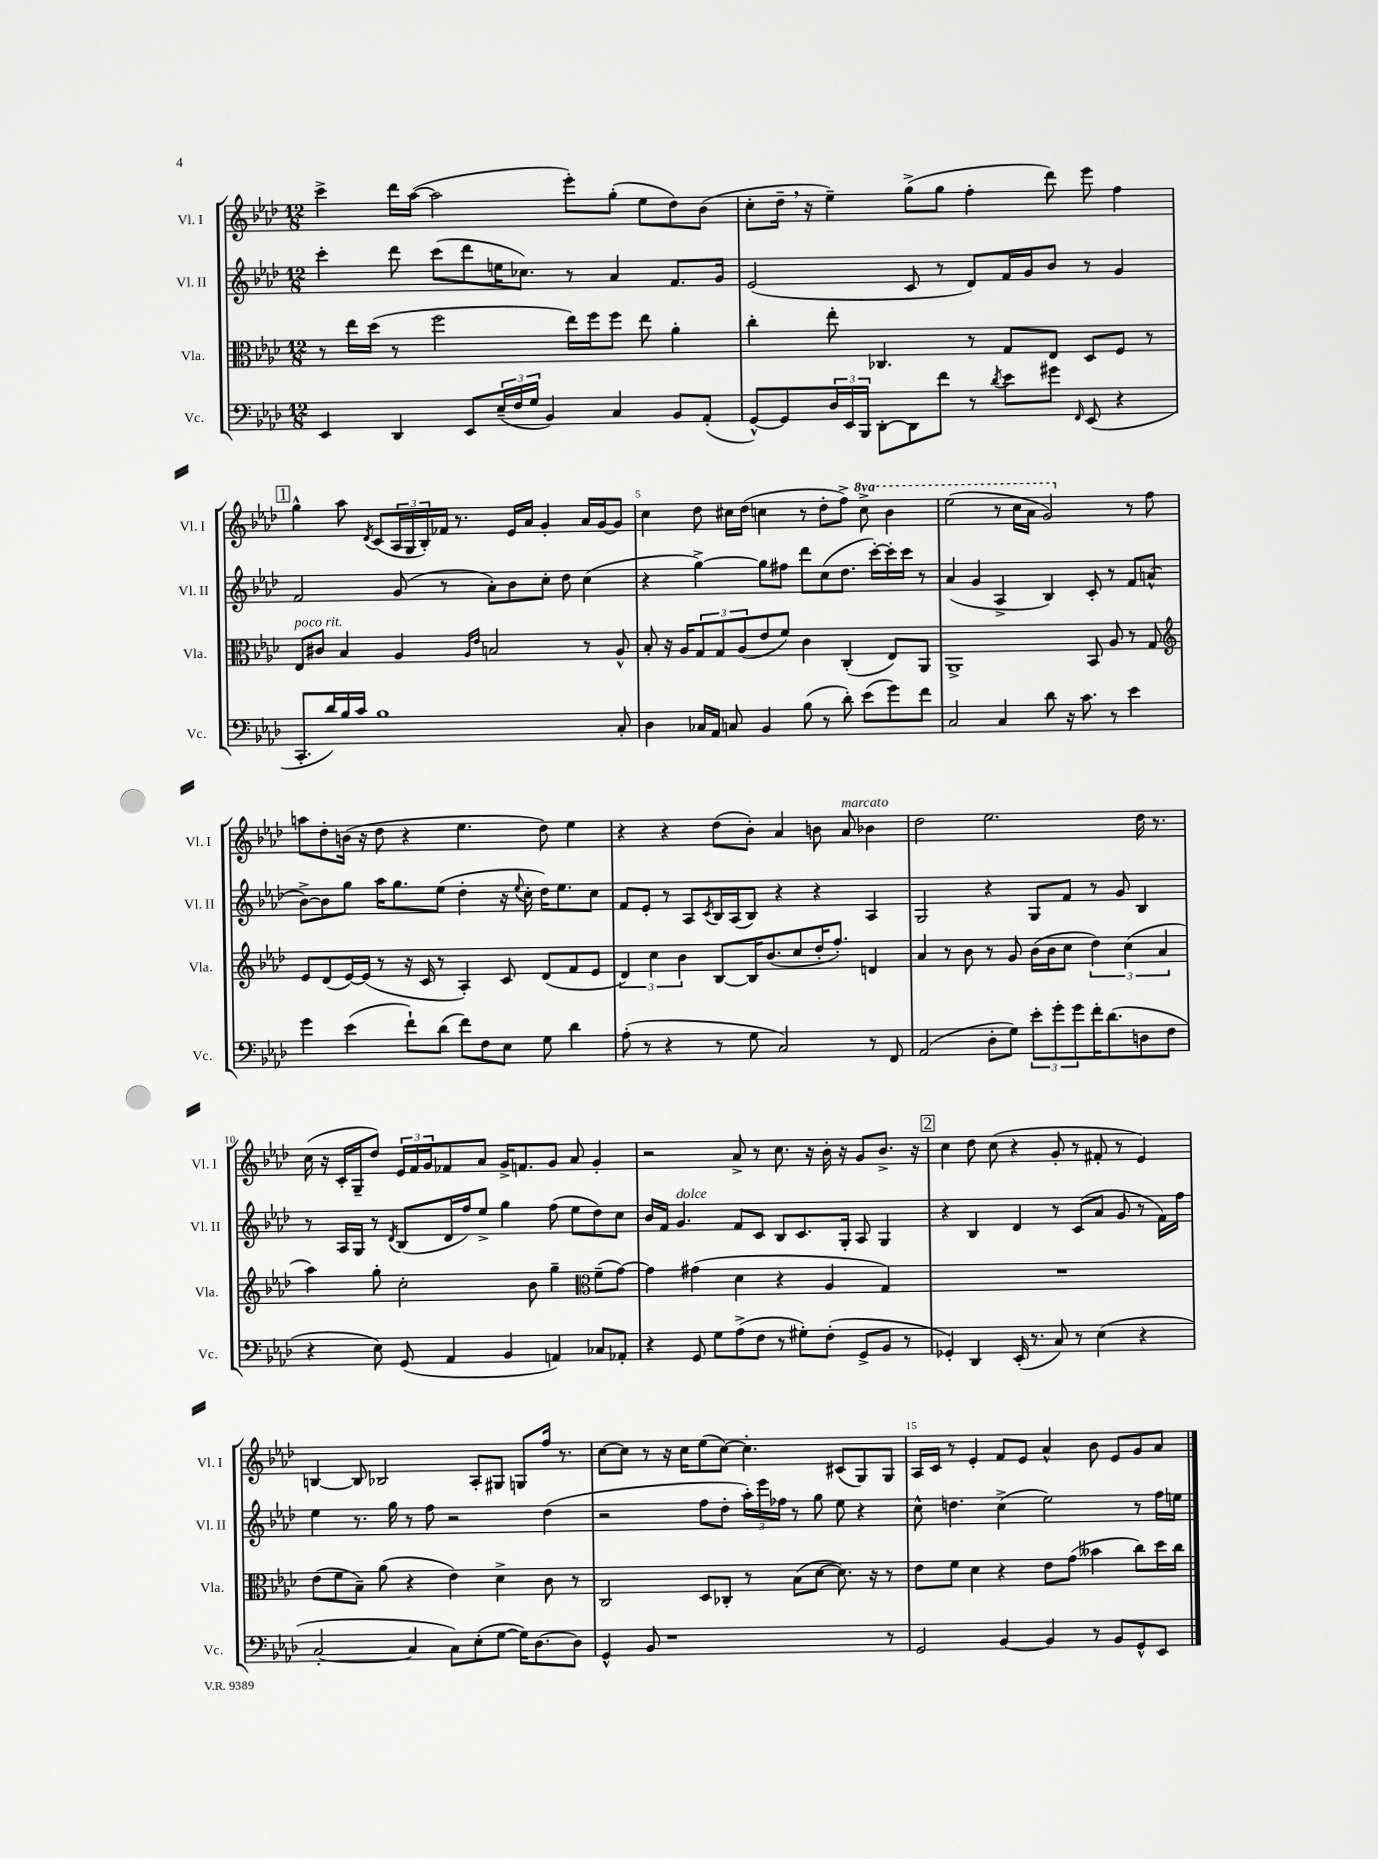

**kern	**kern	**kern	**kern
*part4	*part3	*part2	*part1
*staff4	*staff3	*staff2	*staff1
*I"Vc.	*I"Vla.	*I"Vl. II	*I"Vl. I
*I'Vc.	*I'Vla.	*I'Vl. II	*I'Vl. I
*clefF4	*clefC3	*clefG2	*clefG2
*k[b-e-a-d-]	*k[b-e-a-d-]	*k[b-e-a-d-]	*k[b-e-a-d-]
*M12/8	*M12/8	*M12/8	*M12/8
=2	=2	=2	=2
4EE-/	8r	4ccc'\	4ccc^\
.	16ee-\LL	.	.
.	(16dd-\JJ	.	.
4DD-/	8r	8ddd-\	16ddd-\LL
.	.	.	([16aa-\JJ
.	2ff\	(8ccc\L	2aa-\]
8EE-/L	.	8ddd-\	.
(24E-~/L	.	16een\K	.
24F/	.	.	.
.	.	8.cc-X\J)	.
24G/JJ	.	.	.
4BB-/)	.	.	.
.	16ee-\LL)	8r	8eee-'\L)
.	16ff\J	.	.
4C/	8ff\J	4a-/	(8gg'\J
.	8ee-\	.	8ee-\L
8BB-/L	4a-'\	8.f/L	8dd-\)
(8AA-'/J	.	.	(8b-\J
.	.	16g/Jk	.
=3	=3	=3	=3
[8GG^^/L)	4cc'\	(2e-/	8cc'\L
8GG/]	.	.	16dd-~,\Jk
.	.	.	16r
24D-/L	8ee-'\	.	4ee-~\)
24EE-/	.	.	.
24BBB-/JJ	.	.	.
[8DD-'\L	4.C-X/	.	.
8DD-\]	.	8c/	(8gg^\L
8f\J	.	8r	8gg\J
8r	8r	8d-/L)	4ff'\
8qd-/	.	.	.
8e-\L	8G/L	16f/L	.
.	.	16g/J	.
8g#X\J	8E-/J	8b-/J	8ddd-\)
16qqFF/	.	.	.
(8EE-/	8D-/L	8r	8eee-\
4r	8F/J	4g/	4ff\
.	8r	.	.
!!LO:LB:g=z
!!LO:REH:place=s1:t=1
=4	=4	=4	=4
!	!LO:TX:a:i:t=poco rit.	!	!
8.CC'/L	8E-/L	2f/	4gg^^\
.	8c#X/J	.	.
16d-/L)	.	.	.
16B-/	4B-/	.	8aa-\
16c/JJ	.	.	.
.	.	.	8qd-/
1B-	.	.	(8c/L
.	4A-/	(8g/	24A-/L
.	.	.	24G/
.	.	.	24B-'/)
.	.	8r	16f-X/JJ
.	.	.	8.r
.	16qqA-/LL	.	.
.	16qqe-/JJ	.	.
.	2Bn/	8a-'\L)	.
.	.	8b-\	16e-/LL
.	.	.	16a-/JJ
.	.	8cc'\J	4g'/
.	.	8dd-\	.
.	8r	(4cc\	16a-/LL
.	.	.	[16g/J
8C'/	8A-^^/	.	8g/J]
=5	=5	=5	=5
4D-\	8B-'/	4r	4cc\
.	16r	.	.
.	16A-/KL	.	.
16C-X/LL	12G/	[4gg^\)	8dd-\
16AA-/JJ	.	.	.
.	12G/	.	.
8Cn/	.	.	16cc#X\LL
.	(12A-/	.	.
.	.	.	(16dd-\JJ
4BB-/	8e-/	8gg\L]	4ccn\
.	8f/J)	8ff#X\J	.
(8B-\	4c\	8ddd-\L	8r
8r	.	(8cc\	8dd-'\L
8d-'\)	(4C'/	8.dd-\J	8ff^\J)
*	*	*	*8va
(8e-\L	.	.	8ccc^\
.	.	[16ccc'\LL)	.
8g\)	8E-/L)	16ccc'\]	4bb-\
.	.	16ccc\JJ	.
8f\J	8AA-/J	8r	.
=6	=6	=6	=6
2C/	1AA-^	(4a-/	(2eee-\
.	.	4g/	.
4C/	.	4A-^/	8r
.	.	.	16ccc\LL
.	.	.	16aa-\JJ
8d-\	.	4B-/)	2gg/)
16r	.	.	.
8.c\	.	.	.
.	8BB-/	8c'/	.
8r	8A-/	8r	.
*	*	*	*X8va
4e-\	8r	8f/L	8r
.	8G/	(8an^^/J	8ff\
!!LO:LB:g=z
=7	=7	=7	=7
*	*clefG2	*	*
4g\	8e-/L	[8b-^\L)	8aan\L
.	(8d-/	8b-\]	8dd-'\
(4e-\	[16e-/L)	8gg\J	(16bn\Jk
.	(16e-/JJ]	.	16r
.	8r	16aa-\KL	8dd-\
.	.	8.gg\	.
8f`\L)	16r	.	4r
.	16c/	.	.
(8d-\J	8r	(8ee-\J	.
8f\L)	4A-'/)	4dd-'\	4.ee-\
8F\	.	.	.
8E-\J	8c/	16r	.
.	.	8qqee-/	.
.	.	16cc'\	.
8G\	(8d-/L	16dd-\KL)	8dd-\)
.	.	8.ee-\	.
4d-\	8f/	.	4ee-\
.	8e-/J	8cc\J	.
=8	=8	=8	=8
(8A-'\	6d-/)	8f/L	4r
8r	.	8e-'/J	.
.	6cc\	.	.
4r	.	8r	4r
.	6b-\	.	.
.	.	8A-/L	.
.	.	8qc/	.
8r	[8B-/L	16B-/L	(8dd-\L
.	.	(16A-/J	.
8G\	16B-/K]	8B-/J)	8b-'\J)
.	(8.b-/	.	.
2C/)	.	4r	4a-/
.	8cc/	.	.
.	16dd-'/K	4r	8bn\
.	8.ff'/J)	.	.
!	!	!	!LO:TX:a:i:t=marcato
.	.	.	8a-/
8r	4dn/	4A-/	4b-X\
8FF/	.	.	.
=9	=9	=9	=9
(2AA-/	4a-/	2G/	2dd-\
.	8r	.	.
.	8b-\	.	.
8D-'\L	8r	4r	2.ee-\
8G\J)	8g/	.	.
12e-'\L	(16b-\LL	8G/L	.
.	16b-\J	.	.
12g'\	.	.	.
.	8cc\J	8f/J	.
12g\	.	.	.
16f'\K	6dd-\)	8r	.
(8.d-\	.	.	.
.	.	8g/	.
.	(6cc\	.	.
8Dn\	.	4B-/	16dd-\
.	.	.	8.r
.	6a-/	.	.
8F\J	.	.	.
!!LO:LB:g=z
=10	=10	=10	=10
4r	4aa-\)	8r	(16cc\
.	.	.	16r
.	.	16A-/LL	16c'/LL
.	.	16G/JJ	16G~/J
8E-\)	8gg'\	8r	8dd-/J)
.	.	8qd-/	.
(8GG/	2cc'\	(8B-/L	24e-/LL
.	.	.	24f/
.	.	.	24g/J
4AA-/	.	16d-/L	8f-X/
.	.	16ff/J)	.
.	.	8ee-^/J	8a-/J
4BB-/	.	4gg\	16g^/KL
.	.	.	8.fn/
.	8b-\	.	.
4AAn/)	4gg~\	(8ff\	8g/J
.	.	8ee-\L	8a-/
*	*clefC3	*	*
8C-X/L	(8f~\L	8dd-\)	4g'/
8AA-X'/J	[8g\J)	8cc\J	.
=11	=11	=11	=11
4r	4g\]	16b-/LL	2r
.	.	16f/JJ	.
!	!	!LO:TX:a:i:t=dolce	!
.	.	4.g/	.
8GG/	(4g#X\	.	.
8G\L	.	.	.
(8A-^\	4d-\	8f/L	8a-^/
8F\J	.	8c/J	8r
8r	4r	8B-/L	8.cc\
8G#X'\L)	.	8.c/	.
.	.	.	16r
(8F'\J	4A-/	.	16b-'\
.	.	16G'/Jk	16r
8GG^/L	.	8A-/	8g/L
8BB-/J	4G/)	4G/	8.b-^/J
8r	.	.	.
.	.	.	16r
!!LO:REH:place=s1:t=2
=12	=12	=12	=12
4GG-X'/)	1.r	4r	4cc\
4DD-/	.	4B-/	8dd-\
.	.	.	(8cc\
(16EE-'/	.	4d-/	4r
8.r	.	.	.
8C/)	.	8r	8g'/
8r	.	(8c/L	8r
(4E-\	.	8a-/J	8f#X'/
.	.	8g/	8r
4r	.	8r	4e-/)
.	.	16f\LL)	.
.	.	16ff\JJ	.
!!LO:LB:g=z
=13	=13	=13	=13
[2C'/	(8e-\L	4ee-\	[4Bn/
.	8f\	.	.
.	8B-~\J)	8.r	8B/]
.	(8a-\	.	2B-X/
.	.	16gg\	.
4C/]	4r	8r	.
.	.	8ff\	.
8C\L)	4e-\)	2r	.
(8E-'\	.	.	8A-'/L
[8G\J	4d-^\	.	8G#X/J
16G\KL])	.	.	8Gn/L
[8.D-\	.	.	.
.	8c\	(4dd-\	16ff/Jk
.	.	.	8.r
8D-\J]	8r	.	.
=14	=14	=14	=14
4GG^^/	2C/	2r	[8cc\L
.	.	.	8cc\J]
8BB-/	.	.	8r
1r	.	.	16r
.	.	.	16cc\KL
.	8D-/L	8ff\L	(8ee-\
.	8C-X'/J	8dd-'\J	[8cc\J)
.	8r	24aa-'\LL)	4.cc'\]
.	.	24eee-\	.
.	.	24ff-X\JJ	.
.	(8B-\L	8r	.
.	[8d-\J	8gg\	.
.	8.d-\])	8ee-\	(8c#X/L
.	.	4r	8G/)
.	16r	.	.
8r	8r	.	8G/J
=15	=15	=15	=15
2GG/	8e-\L	8cc^^\	16A-/LL
.	.	.	16c/JJ
.	8f\J	4.ddn\	8r
.	4d-\	.	4e-'/
[4BB-/	4r	(4cc^\	8f/L
.	.	.	8e-/J
4BB-/]	8e-\L	2ee-\)	4a-^^/
.	(8g\J	.	.
8r	4b--X\	.	8b-\
8BB-/L	.	.	8e-/L
8GG^^/	8cc\L)	8r	8g/
8EE-/J	16dd-\L	16ff\LL	8a-/J
.	16cc\JJ	16een\JJ	.
==	==	==	==
*-	*-	*-	*-
